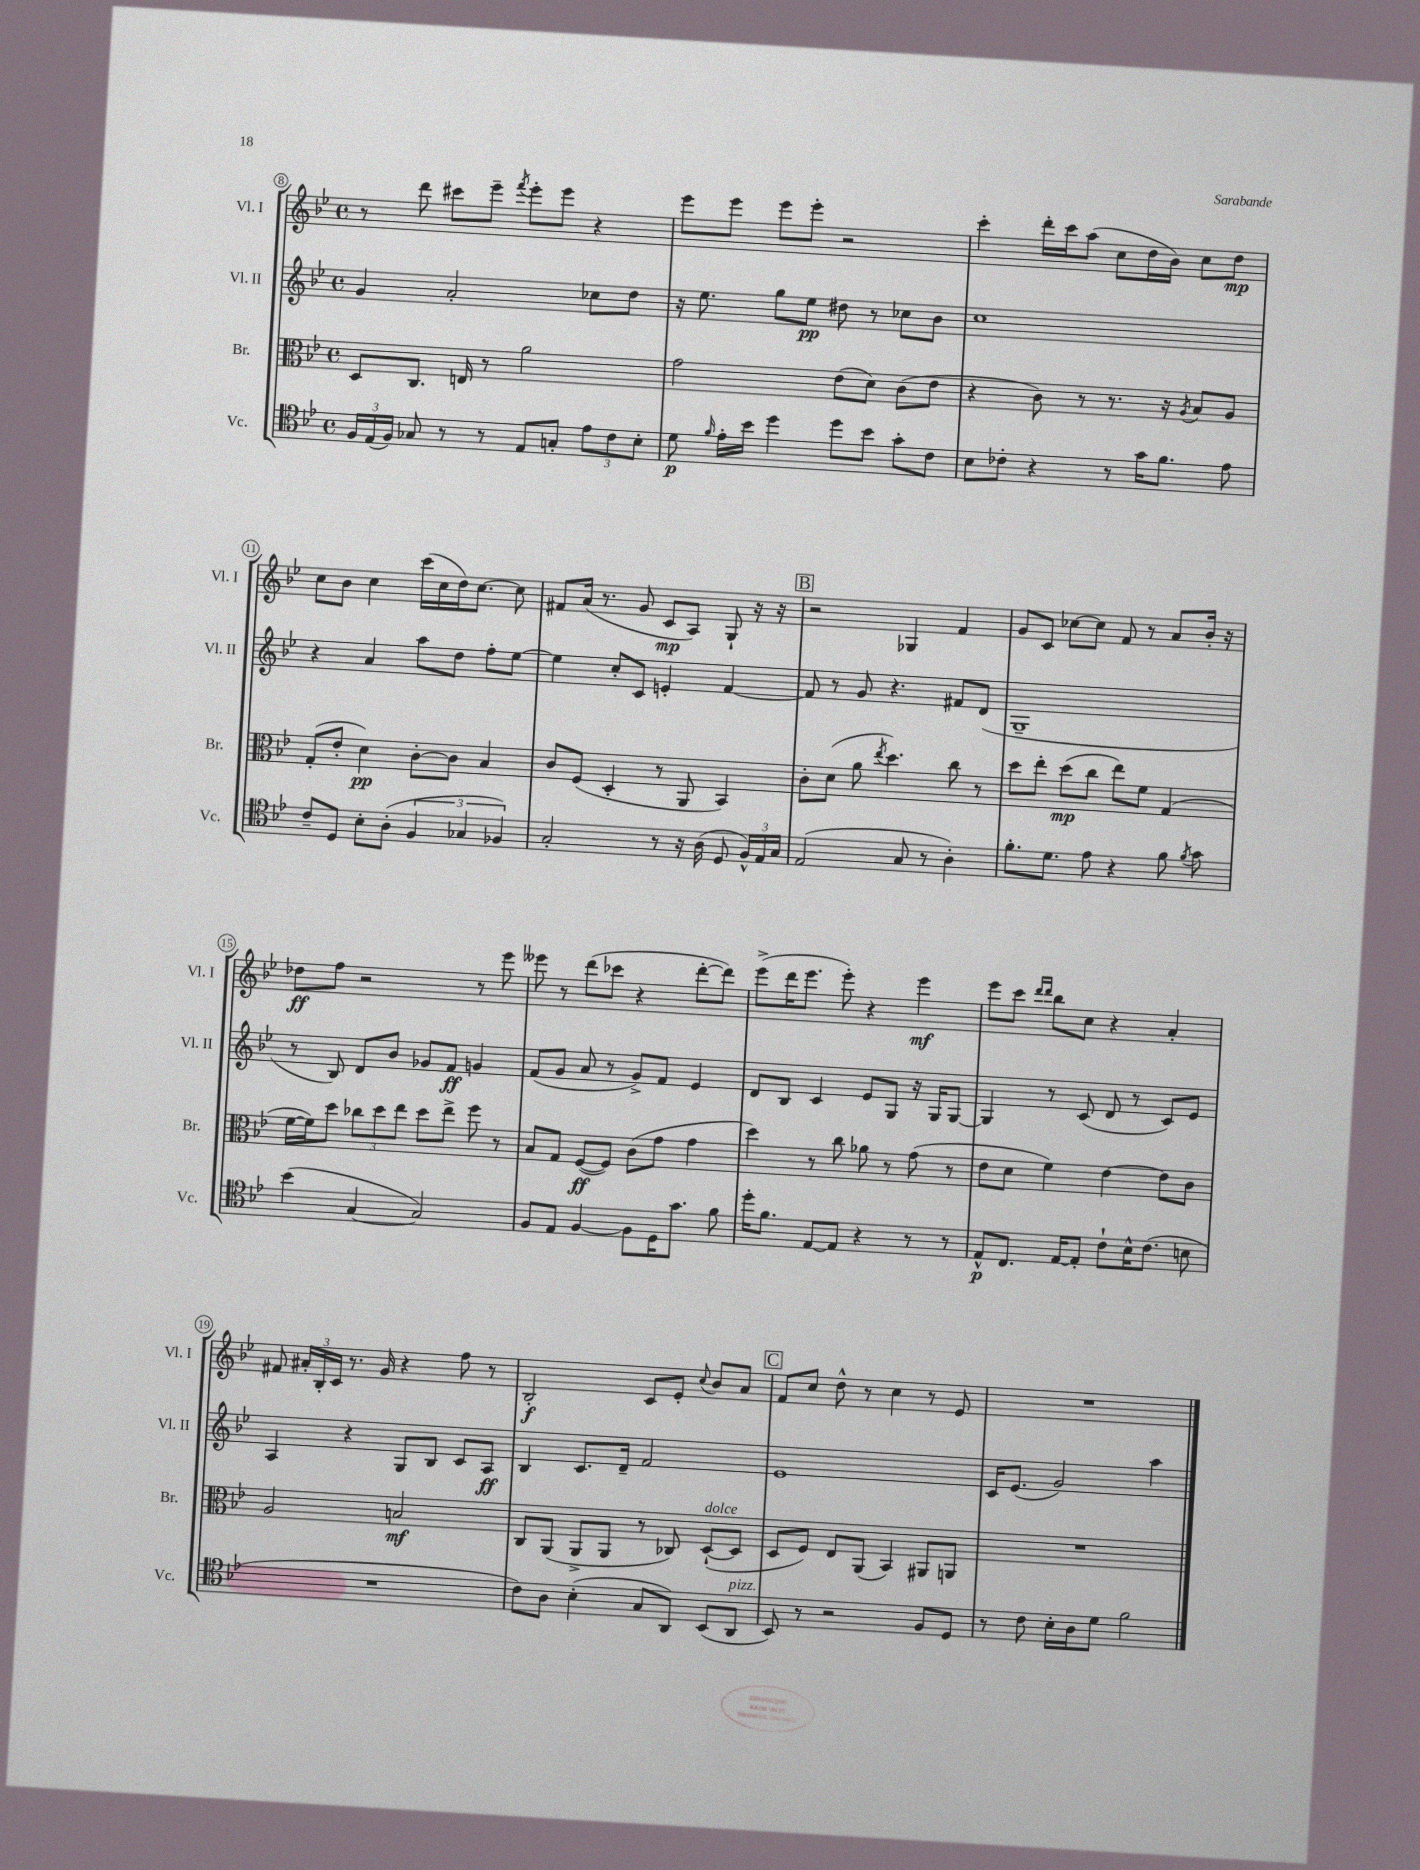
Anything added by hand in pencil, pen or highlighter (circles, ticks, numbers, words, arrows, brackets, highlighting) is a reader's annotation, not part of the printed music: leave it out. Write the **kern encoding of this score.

**kern	**kern	**kern	**kern
*staff4	*staff3	*staff2	*staff1
*clefC4	*clefC3	*clefG2	*clefG2
*k[b-e-]	*k[b-e-]	*k[b-e-]	*k[b-e-]
*M4/4	*M4/4	*M4/4	*M4/4
*met(c)	*met(c)	*met(c)	*met(c)
24F	8D	4g	8r
(24E-	.	.	.
24F)	.	.	.
8G-	8.C	.	8ddd
8r	.	2a'	8ccc#
.	16E	.	.
8r	8r	.	8eee-~
.	.	.	8qfff
8E-	2a	.	8eee-'
8G'	.	.	8eee-
12e-	.	8cc-	4r
12c	.	.	.
.	.	8dd	.
12B-'	.	.	.
=	=	=	=
8d	2g	16r	8eee-
.	.	8.ee-	.
16qqf	.	.	.
16e-'	.	.	8eee-
16b-	.	.	.
4dd	.	8gg	8eee-
.	.	8ee-	8eee-'
8dd	(8e-	8dd#	2r
8b-	8d)	8r	.
8g'	(8c	8cc-	.
8c	8e-	8b-	.
=	=	=	=
8B-	4r	1cc	4ccc'
8c-'	.	.	.
4r	8c)	.	16ddd'
.	.	.	16ccc
.	8r	.	(8aa
8r	8.r	.	8cc
16g	.	.	16dd
8.f	16r	.	16b-)
.	8qA	.	.
.	8B-	.	8cc
8e-	8A	.	8dd
=	=	=	=
8c~	(8G'	4r	8cc
8D	8e-'	.	8b-
8B-'	4d)	4a	4cc
(8A'	.	.	.
6F	[8c'	8aa	(16ccc
.	.	.	16cc
.	8c]	8dd	16dd)
6G-	.	.	.
.	.	.	[8.cc
.	4B-	8ff'	.
6F-)	.	.	.
.	.	[8ee-	8cc]
=	=	=	=
2G'	8c	4ee-]	8f#
.	(8F	.	(16a
.	.	.	8.r
.	4D'	8cc'	.
.	.	8c	8g
8r	8r	4e'	8c
16r	8AA	.	8A)
(16A	.	.	.
8D	4BB-)	[4f	8G`
24F^^)	.	.	16r
24E-	.	.	.
.	.	.	16r
24G	.	.	.
=	=	=	=
(2E-	8c'	8f]	2r
.	(8d	8r	.
.	8a	8g	.
.	8qee-	.	.
.	4.dd)	4.r	.
8G	.	.	4G-
8r	.	.	.
4A')	8cc	8f#	4f
.	8r	(8d	.
=	=	=	=
8.f'	8dd	1G~	8g
.	8ee-'	.	8c
8.d	.	.	.
.	(8dd	.	[8cc-
8e-	8cc	.	8cc-]
4r	8ee-)	.	8f
.	8f	.	8r
8f	(4G	.	8a
8qf	.	.	.
8g	.	.	16b-'
.	.	.	16r
=	=	=	=
(4b-	[16f	8r	8dd-
.	16f])	.	.
.	8dd	8B-)	8ff
[4G	12cc-	8d	2r
.	12dd	.	.
.	.	8b-	.
.	12ee-	.	.
2G])	8dd	8g-	.
.	8ee-^	8f	.
.	8ff	4g	8r
.	8r	.	8eee-
=	=	=	=
8F	8B-	(8f	8eee--
8E-	8G	8g	8r
[4F	([8F	8a	(8ddd
.	8F])	8r	8ccc-
8F]	(8c	8g^)	4r
16D	8g	8f	.
8.g	.	.	.
.	4g	4e-	[8ddd'
8f	.	.	8ddd])
=	=	=	=
16dd'	4dd)	8d	(8eee-^
8.f	.	.	.
.	.	8B-	16ddd
.	.	.	8.eee-
[8E-	8r	4c	.
8E-]	8cc	.	8eee-')
4r	8a-	8e-	4r
.	8r	8G	.
8r	(8g	16r	4eee-
.	.	16G	.
8r	8r	[8G	.
=	=	=	=
8E-^^	8e-	4G]	8eee-
8.C	8d	.	8ccc
.	.	.	16qqddd
.	.	.	16qqddd
.	4f)	8r	8bb-
[16E-	.	.	.
8E-']	.	(8c	8cc
8c`	[4e-	8d	4r
16B-^^	.	8r	.
(8.c	.	.	.
.	8e-]	8c)	4a'
8B	8c	8e-	.
=	=	=	=
1r	2A	4A	8f#
.	.	.	24a#'
.	.	.	24B-'
.	.	.	24c
.	.	4r	8.r
.	.	.	16g
.	2B	8G	4r
.	.	8B-	.
.	.	8c	8ff
.	.	8A	8r
=	=	=	=
8c)	8C	4B-	2B-'
8A	(8AA	.	.
(4B-'	8AA^	8.c	.
.	8AA	.	.
.	.	16d~	.
8G	8r	2f	8c
8AA)	8C-)	.	8e-'
.	.	.	8qqcc
(8BB-	([8D`	.	8b-
8AA	8D]	.	8a
=	=	=	=
8BB-)	8D	1e-	8f
8r	8F)	.	8cc
2r	8E-	.	8dd^^
.	(8AA	.	8r
.	4BB-)	.	4cc
8F	8AA#	.	8r
8D	8AA	.	8e-
=	=	=	=
8r	1r	16c	1r
.	.	(8.e-	.
8c	.	.	.
16B-'	.	2g)	.
16A	.	.	.
8d	.	.	.
2f	.	.	.
.	.	4aa	.
==	==	==	==
*-	*-	*-	*-
